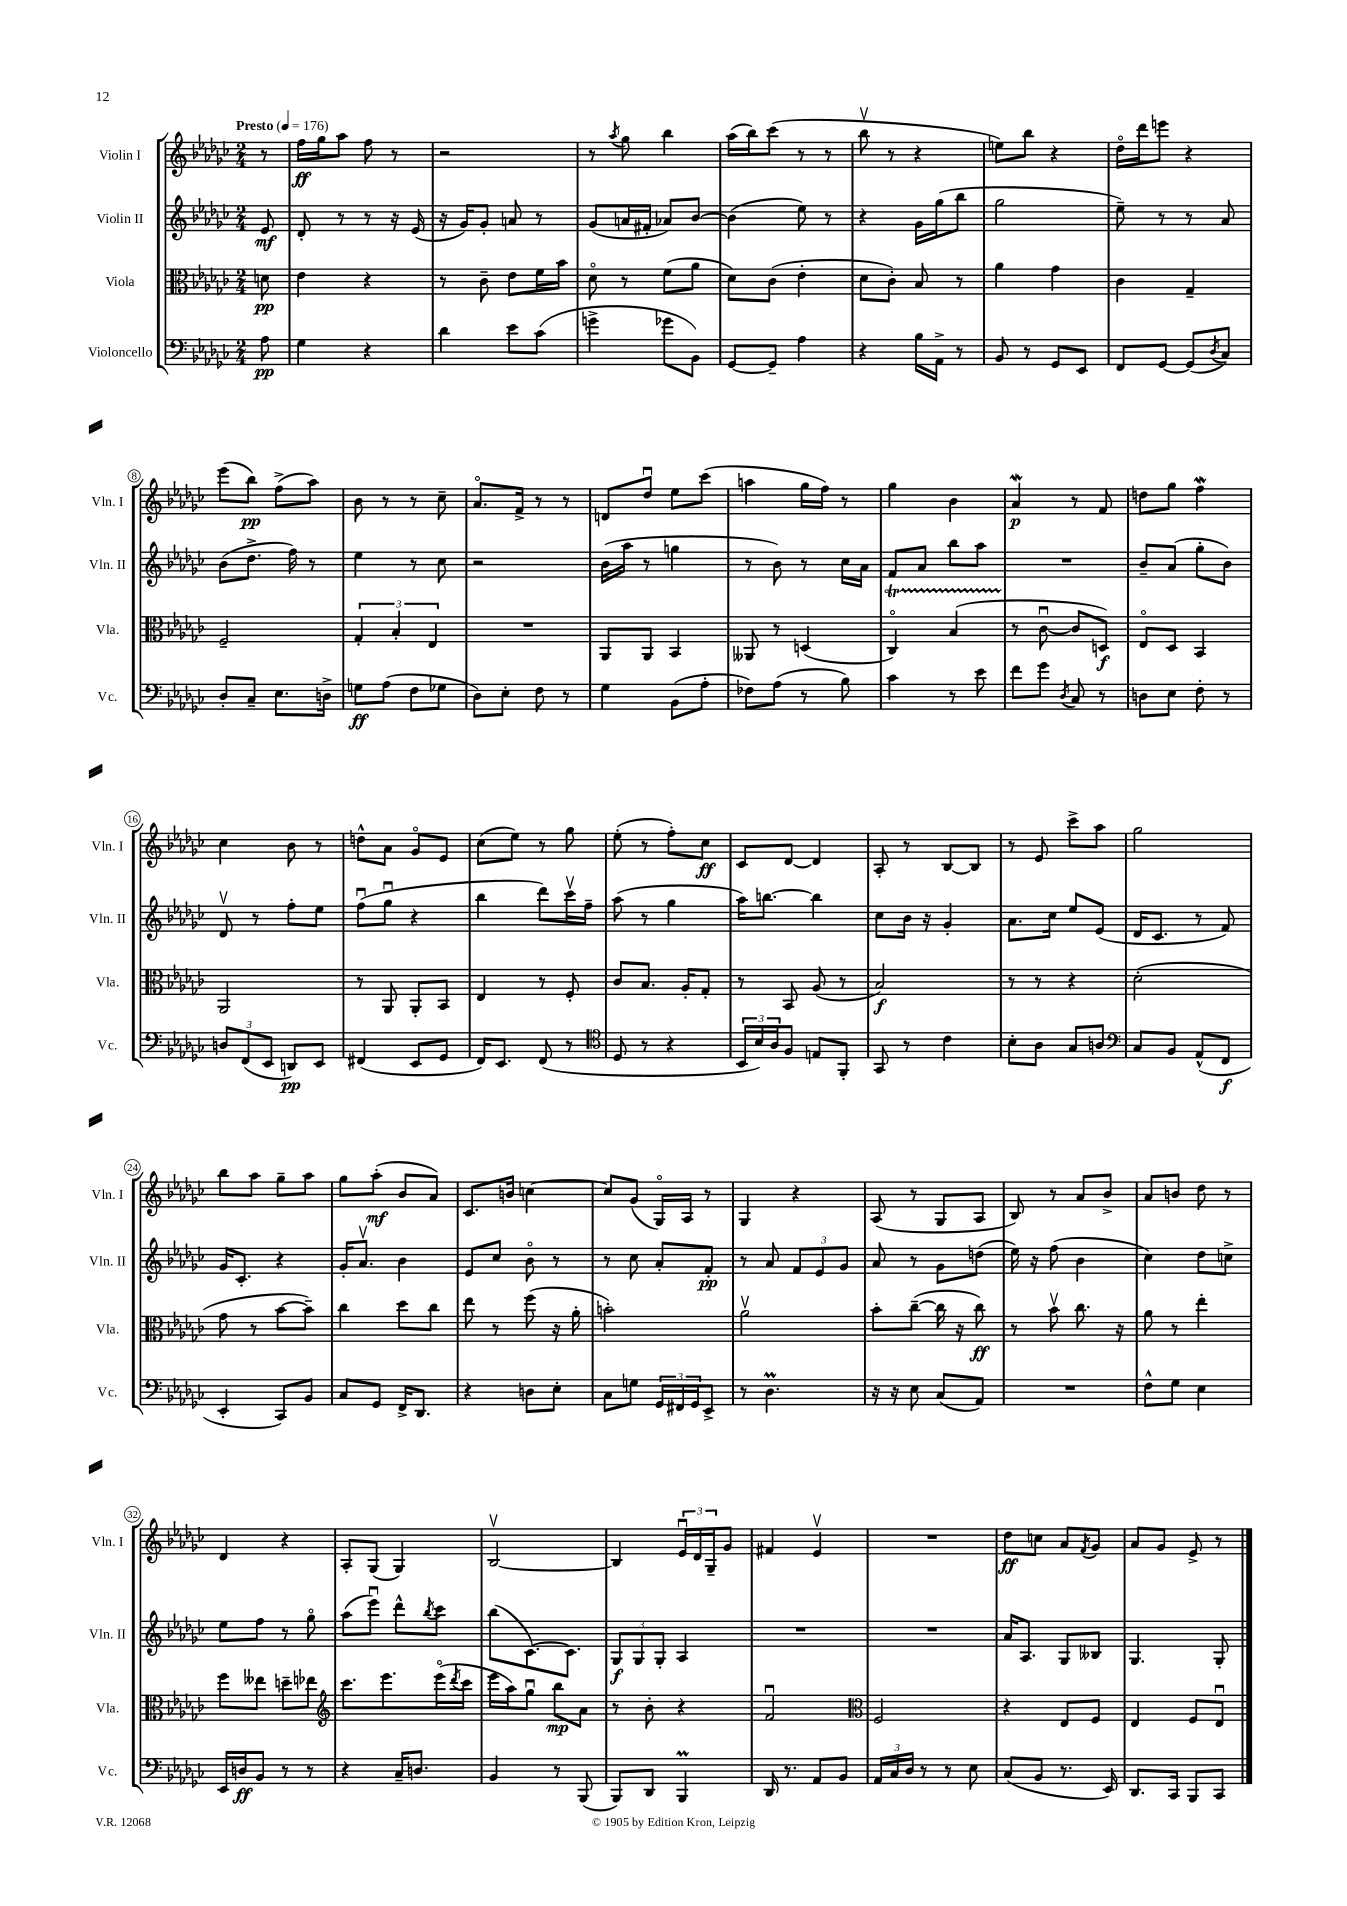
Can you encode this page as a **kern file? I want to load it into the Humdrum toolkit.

**kern	**dynam	**kern	**dynam	**kern	**dynam	**kern	**dynam
*part4	*part4	*part3	*part3	*part2	*part2	*part1	*part1
*staff4	*staff4	*staff3	*staff3	*staff2	*staff2	*staff1	*staff1
*I"Violoncello	*	*I"Viola	*	*I"Violin II	*	*I"Violin I	*
*I'Vc.	*	*I'Vla.	*	*I'Vln. II	*	*I'Vln. I	*
*clefF4	*	*clefC3	*	*clefG2	*	*clefG2	*
*k[b-e-a-d-g-c-]	*	*k[b-e-a-d-g-c-]	*	*k[b-e-a-d-g-c-]	*	*k[b-e-a-d-g-c-]	*
*M2/4	*	*M2/4	*	*M2/4	*	*M2/4	*
*MM176	*	*MM176	*	*MM176	*	*MM176	*
=	=	=	=	=	=	=	=
!	!	!	!	!	!	!LO:TX:a:B:t=Presto	!
8A-\	pp	8dn\	pp	8e-/	mf	8r	.
=1	=1	=1	=1	=1	=1	=1	=1
4G-\	.	4e-\	.	8d-'/	.	16ff\LL	ff
.	.	.	.	.	.	16gg-\J	.
.	.	.	.	8r	.	8aa-\J	.
4r	.	4r	.	8r	.	8ff\	.
.	.	.	.	16r	.	8r	.
.	.	.	.	(16e-/	.	.	.
=2	=2	=2	=2	=2	=2	=2	=2
4d-\	.	8r	.	16r	.	2r	.
.	.	.	.	16g-/KL)	.	.	.
.	.	8c-~\	.	8g-'/J	.	.	.
8e-\L	.	8e-\L	.	8an/	.	.	.
(8c-\J	.	16f\L	.	8r	.	.	.
.	.	16b-\JJ	.	.	.	.	.
=3	=3	=3	=3	=3	=3	=3	=3
4gn^\	.	8d-\	.	(8g-/L	.	8r	.
.	.	.	.	.	.	8qaa-/	.
.	.	8r	.	16an/L	.	8gg-\	.
.	.	.	.	16f#X'/JJ	.	.	.
8g-X\L	.	(8f\L	.	8a-X/L)	.	4bb-\	.
8BB-\J)	.	8a-\J	.	[8b-/J	.	.	.
=4	=4	=4	=4	=4	=4	=4	=4
[8GG-/L	.	8d-\L)	.	(4b-\]	.	(16aa-\LL	.
.	.	.	.	.	.	16bb-\J)	.
8GG-~/J]	.	(8c-\J	.	.	.	(8ccc-\J	.
4A-\	.	4e-'\	.	8ee-\)	.	8r	.
.	.	.	.	8r	.	8r	.
=5	=5	=5	=5	=5	=5	=5	=5
4r	.	8d-\L	.	4r	.	8bb-v\	.
.	.	8c-'\J)	.	.	.	8r	.
16B-\LL	.	8B-/	.	16g-\LL	.	4r	.
16AA-^\JJ	.	.	.	(16gg-\J	.	.	.
8r	.	8r	.	8bb-\J	.	.	.
=6	=6	=6	=6	=6	=6	=6	=6
8BB-/	.	4a-\	.	2gg-\	.	8een\L)	.
8r	.	.	.	.	.	8bb-\J	.
8GG-/L	.	4g-\	.	.	.	4r	.
8EE-/J	.	.	.	.	.	.	.
=7	=7	=7	=7	=7	=7	=7	=7
8FF/L	.	4c-\	.	8ee-~\)	.	16dd-\LL	.
.	.	.	.	.	.	16ddd-\J	.
[8GG-/J	.	.	.	8r	.	8eeen\J	.
(8GG-/L]	.	4G-~/	.	8r	.	4r	.
8qD-/	.	.	.	.	.	.	.
8C-/J)	.	.	.	8a-/	.	.	.
!!LO:LB:g=z
=8	=8	=8	=8	=8	=8	=8	=8
8D-'/L	.	2F~/	.	(8b-\L	.	(8eee-\L	.
8C-~/J	.	.	.	8.dd-^\J	.	8bb-\J)	pp
8.E-\L	.	.	.	.	.	(8ff^\L	.
.	.	.	.	16ff\)	.	.	.
.	.	.	.	8r	.	8aa-\J)	.
16Dn^\Jk	.	.	.	.	.	.	.
=9	=9	=9	=9	=9	=9	=9	=9
8Gn\L	ff	6G-'/	.	4ee-\	.	8b-\	.
(8A-\J	.	.	.	.	.	8r	.
.	.	6B-'/	.	.	.	.	.
8F\L	.	.	.	8r	.	8r	.
.	.	6E-/	.	.	.	.	.
8G-X\J	.	.	.	8cc-\	.	8cc-~\	.
=10	=10	=10	=10	=10	=10	=10	=10
8D-\L)	.	2r	.	2r	.	8.a-/L	.
8E-'\J	.	.	.	.	.	.	.
.	.	.	.	.	.	16f^/Jk	.
8F\	.	.	.	.	.	8r	.
8r	.	.	.	.	.	8r	.
=11	=11	=11	=11	=11	=11	=11	=11
4G-\	.	8AA-/L	.	(16b-\LL	.	8dn/L	.
.	.	.	.	16aa-\JJ	.	.	.
.	.	8AA-/J	.	8r	.	8dd-u/J	.
(8BB-\L	.	4BB-/	.	4ggn\	.	8ee-\L	.
8A-'\J	.	.	.	.	.	(8ccc-\J	.
=12	=12	=12	=12	=12	=12	=12	=12
8F-X\L)	.	8AA--X/	.	8r	.	4aan\	.
(8A-\J	.	8r	.	8b-\)	.	.	.
8r	.	(4Dn/	.	8r	.	16gg-\LL	.
.	.	.	.	.	.	16ff\JJ)	.
8B-\)	.	.	.	16cc-\LL	.	8r	.
.	.	.	.	16a-\JJ	.	.	.
=13	=13	=13	=13	=13	=13	=13	=13
4c-\	.	4C-T/)	.	8f/L	.	4gg-\	.
.	.	.	.	8a-/J	.	.	.
8r	.	(4B-TTT/	.	8bb-\L	.	4b-\	.
8e-\	.	.	.	8aa-\J	.	.	.
=14	=14	=14	=14	=14	=14	=14	=14
8f\L	.	8r	.	2r	.	4a-W/	p
8g-\J	.	[8c-u\	.	.	.	.	.
8qD-/	.	.	.	.	.	.	.
8C-/	.	8c-/L]	.	.	.	8r	.
8r	.	8Dn/J)	f	.	.	8f/	.
=15	=15	=15	=15	=15	=15	=15	=15
8Dn\L	.	8E-/L	.	8b-~/L	.	8ddn\L	.
8E-\J	.	8D-/J	.	(8a-/J	.	8gg-\J	.
8F'\	.	4BB-/	.	8gg-'\L	.	4ffW\	.
8r	.	.	.	8b-\J)	.	.	.
!!LO:LB:g=z
=16	=16	=16	=16	=16	=16	=16	=16
12Dn/L	.	2AA-/	.	8d-v/	.	4cc-\	.
(12FF/	.	.	.	.	.	.	.
.	.	.	.	8r	.	.	.
12EE-/J	.	.	.	.	.	.	.
8DDn/L)	pp	.	.	8ff'\L	.	8b-\	.
8EE-/J	.	.	.	8ee-\J	.	8r	.
=17	=17	=17	=17	=17	=17	=17	=17
(4FF#X/	.	8r	.	(8ffu\L	.	8ddn^^\L	.
.	.	8AA-/	.	8gg-u\J	.	8a-\J	.
8EE-/L	.	8AA-'/L	.	4r	.	8g-/L	.
8GG-/J	.	8BB-/J	.	.	.	8e-/J	.
=18	=18	=18	=18	=18	=18	=18	=18
16FF/KL)	.	4E-/	.	4bb-\	.	(8cc-\L	.
8.EE-/J	.	.	.	.	.	.	.
.	.	.	.	.	.	8ee-\J)	.
(8FF/	.	8r	.	8ddd-\L)	.	8r	.
8r	.	8F'/	.	16ccc-v\L	.	8gg-\	.
.	.	.	.	16ff~\JJ	.	.	.
=19	=19	=19	=19	=19	=19	=19	=19
*clefC4	*	*	*	*	*	*	*
8D-/	.	8c-/L	.	(8aa-\	.	(8ee-'\	.
8r	.	8.B-/J	.	8r	.	8r	.
4r	.	.	.	4gg-\	.	8ff'\L)	.
.	.	16A-'/KL	.	.	.	.	.
.	.	8G-'/J	.	.	.	8cc-\J	ff
=20	=20	=20	=20	=20	=20	=20	=20
24BB-/LL	.	8r	.	16aa-\KL)	.	8c-/L	.
24B-/)	.	.	.	.	.	.	.
.	.	.	.	[8.bbn\J	.	.	.
24A-/J	.	.	.	.	.	.	.
8F/J	.	8BB-/	.	.	.	[8d-/J	.
8En/L	.	(8A-/	.	4bb\]	.	4d-/]	.
8FF'/J	.	8r	.	.	.	.	.
=21	=21	=21	=21	=21	=21	=21	=21
8GG-/	.	2B-/)	f	8cc-\L	.	8A-'/	.
8r	.	.	.	16b-\Jk	.	8r	.
.	.	.	.	16r	.	.	.
4c-\	.	.	.	4g-'/	.	[8B-/L	.
.	.	.	.	.	.	8B-/J]	.
=22	=22	=22	=22	=22	=22	=22	=22
8B-'\L	.	8r	.	8.a-\L	.	8r	.
8A-\J	.	8r	.	.	.	8e-/	.
.	.	.	.	16cc-\Jk	.	.	.
8G-/L	.	4r	.	8ee-/L	.	8ccc-^\L	.
8An/J	.	.	.	(8e-/J	.	8aa-\J	.
=23	=23	=23	=23	=23	=23	=23	=23
*clefF4	*	*	*	*	*	*	*
8C-/L	.	(2d-'\	.	16d-/KL	.	2gg-\	.
.	.	.	.	8.c-/J	.	.	.
8BB-/J	.	.	.	.	.	.	.
(8AA-^^/L	.	.	.	8r	.	.	.
8FF/J	f	.	.	8f/)	.	.	.
!!LO:LB:g=z
=24	=24	=24	=24	=24	=24	=24	=24
4EE-'/	.	8g-\	.	16g-/KL	.	8bb-\L	.
.	.	.	.	8.c-'/J	.	.	.
.	.	8r	.	.	.	8aa-\J	.
8CC-/L)	.	[8b-\L	.	4r	.	8gg-~\L	.
8BB-/J	.	8b-~\J])	.	.	.	8aa-\J	.
=25	=25	=25	=25	=25	=25	=25	=25
8C-/L	.	4cc-\	.	16g-'/KL	.	8gg-\L	.
.	.	.	.	8.a-v/J	.	.	.
8GG-/J	.	.	.	.	.	(8aa-'\J	mf
16FF^/KL	.	8dd-\L	.	4b-\	.	8b-/L	.
8.DD-/J	.	.	.	.	.	.	.
.	.	8cc-\J	.	.	.	8a-/J)	.
=26	=26	=26	=26	=26	=26	=26	=26
4r	.	8ee-\	.	8e-/L	.	8.c-/L	.
.	.	8r	.	8cc-/J	.	.	.
.	.	.	.	.	.	16bn/Jk	.
8Dn\L	.	(8ff\	.	8b-\	.	[4ccn\	.
8E-'\J	.	16r	.	8r	.	.	.
.	.	16a-'\	.	.	.	.	.
=27	=27	=27	=27	=27	=27	=27	=27
8C-\L	.	2bn'\)	.	8r	.	8cc/L]	.
8Gn\J	.	.	.	8cc-\	.	(8g-/J	.
24GG-/LL	.	.	.	8a-'/L	.	16G-/LL)	.
24FF#X/	.	.	.	.	.	.	.
.	.	.	.	.	.	16A-/JJ	.
24GG-/J	.	.	.	.	.	.	.
8EE-^/J	.	.	.	8f'/J	pp	8r	.
=28	=28	=28	=28	=28	=28	=28	=28
8r	.	2a-v\	.	8r	.	4G-/	.
4.D-M\	.	.	.	8a-/	.	.	.
.	.	.	.	12f/L	.	4r	.
.	.	.	.	12e-/	.	.	.
.	.	.	.	12g-/J	.	.	.
=29	=29	=29	=29	=29	=29	=29	=29
16r	.	8b-'\L	.	8a-/	.	(8A-/	.
16r	.	.	.	.	.	.	.
8E-\	.	([8cc-~\J	.	8r	.	8r	.
(8C-/L	.	16cc-\]	.	8g-\L	.	8G-/L	.
.	.	16r	.	.	.	.	.
8AA-/J)	.	8cc-\)	ff	(8ddn\J	.	8A-/J	.
=30	=30	=30	=30	=30	=30	=30	=30
2r	.	8r	.	16ee-\)	.	8B-/)	.
.	.	.	.	16r	.	.	.
.	.	8b-v\	.	(8ff\	.	8r	.
.	.	8.cc-\	.	4b-\	.	8a-/L	.
.	.	.	.	.	.	8b-^/J	.
.	.	16r	.	.	.	.	.
=31	=31	=31	=31	=31	=31	=31	=31
8F^^\L	.	8a-\	.	4cc-\)	.	8a-/L	.
8G-\J	.	8r	.	.	.	8bn/J	.
4E-\	.	4ee-'\	.	8dd-\L	.	8dd-\	.
.	.	.	.	8ccn^\J	.	8r	.
!!LO:LB:g=z
=32	=32	=32	=32	=32	=32	=32	=32
16EE-/LL	.	8ff\L	.	8ee-\L	.	4d-/	.
16Dn/J	ff	.	.	.	.	.	.
8BB-/J	.	8ee--X\J	.	8ff\J	.	.	.
8r	.	8ddn~\L	.	8r	.	4r	.
8r	.	8ee-X\J	.	8gg-\	.	.	.
=33	=33	=33	=33	=33	=33	=33	=33
*	*	*clefG2	*	*	*	*	*
4r	.	8.ccc-\L	.	(8aa-\L	.	8A-'/L	.
.	.	.	.	8eee-u\J)	.	(8G-/J	.
.	.	8.eee-\	.	.	.	.	.
16C-~/KL	.	.	.	8ddd-^^\L	.	4G-/)	.
8.Dn/J	.	.	.	.	.	.	.
.	.	.	.	8qbb-/	.	.	.
.	.	(16eee-\L	.	8ccc-\J	.	.	.
.	.	8qddd-/	.	.	.	.	.
.	.	16ccc-\JJ	.	.	.	.	.
=34	=34	=34	=34	=34	=34	=34	=34
4BB-/	.	16eee-\LL	.	(8bb-\L	.	[2B-v/	.
.	.	16aa-\J)	.	.	.	.	.
.	.	8gg-u\J	.	[8.c-\)	.	.	.
8r	.	8bb-\L	mp	.	.	.	.
.	.	.	.	8.c-\J]	.	.	.
(8BBB-/	.	8a-\J	.	.	.	.	.
=35	=35	=35	=35	=35	=35	=35	=35
8BBB-/L)	.	8r	.	12G-/L	f	4B-/]	.
.	.	.	.	12G-/	.	.	.
8DD-/J	.	8b-'\	.	.	.	.	.
.	.	.	.	12G-'/J	.	.	.
4BBB-m/	.	4r	.	4A-/	.	24e-u/LL	.
.	.	.	.	.	.	24d-/	.
.	.	.	.	.	.	24G-~/J	.
.	.	.	.	.	.	8g-/J	.
=36	=36	=36	=36	=36	=36	=36	=36
16DD-/	.	2fu/	.	2r	.	4f#X/	.
8.r	.	.	.	.	.	.	.
8AA-/L	.	.	.	.	.	4e-v/	.
8BB-/J	.	.	.	.	.	.	.
=37	=37	=37	=37	=37	=37	=37	=37
*	*	*clefC3	*	*	*	*	*
24AA-/LL	.	2F/	.	2r	.	2r	.
24C-/	.	.	.	.	.	.	.
24D-/JJ	.	.	.	.	.	.	.
8r	.	.	.	.	.	.	.
8r	.	.	.	.	.	.	.
8E-\	.	.	.	.	.	.	.
=38	=38	=38	=38	=38	=38	=38	=38
(8C-/L	.	4r	.	16a-/KL	.	8dd-\L	ff
.	.	.	.	8.A-/J	.	.	.
8BB-/J	.	.	.	.	.	8ccn\J	.
8.r	.	8E-/L	.	8G-/L	.	8a-/L	.
.	.	.	.	.	.	8qf/	.
.	.	8F/J	.	8B--X/J	.	8g-/J	.
16EE-/)	.	.	.	.	.	.	.
=39	=39	=39	=39	=39	=39	=39	=39
8.DD-/L	.	4E-/	.	4.G-/	.	8a-/L	.
.	.	.	.	.	.	8g-/J	.
16CC-/Jk	.	.	.	.	.	.	.
8BBB-/L	.	8F/L	.	.	.	8e-^/	.
8CC-/J	.	8E-u/J	.	8G-'/	.	8r	.
==	==	==	==	==	==	==	==
*-	*-	*-	*-	*-	*-	*-	*-
